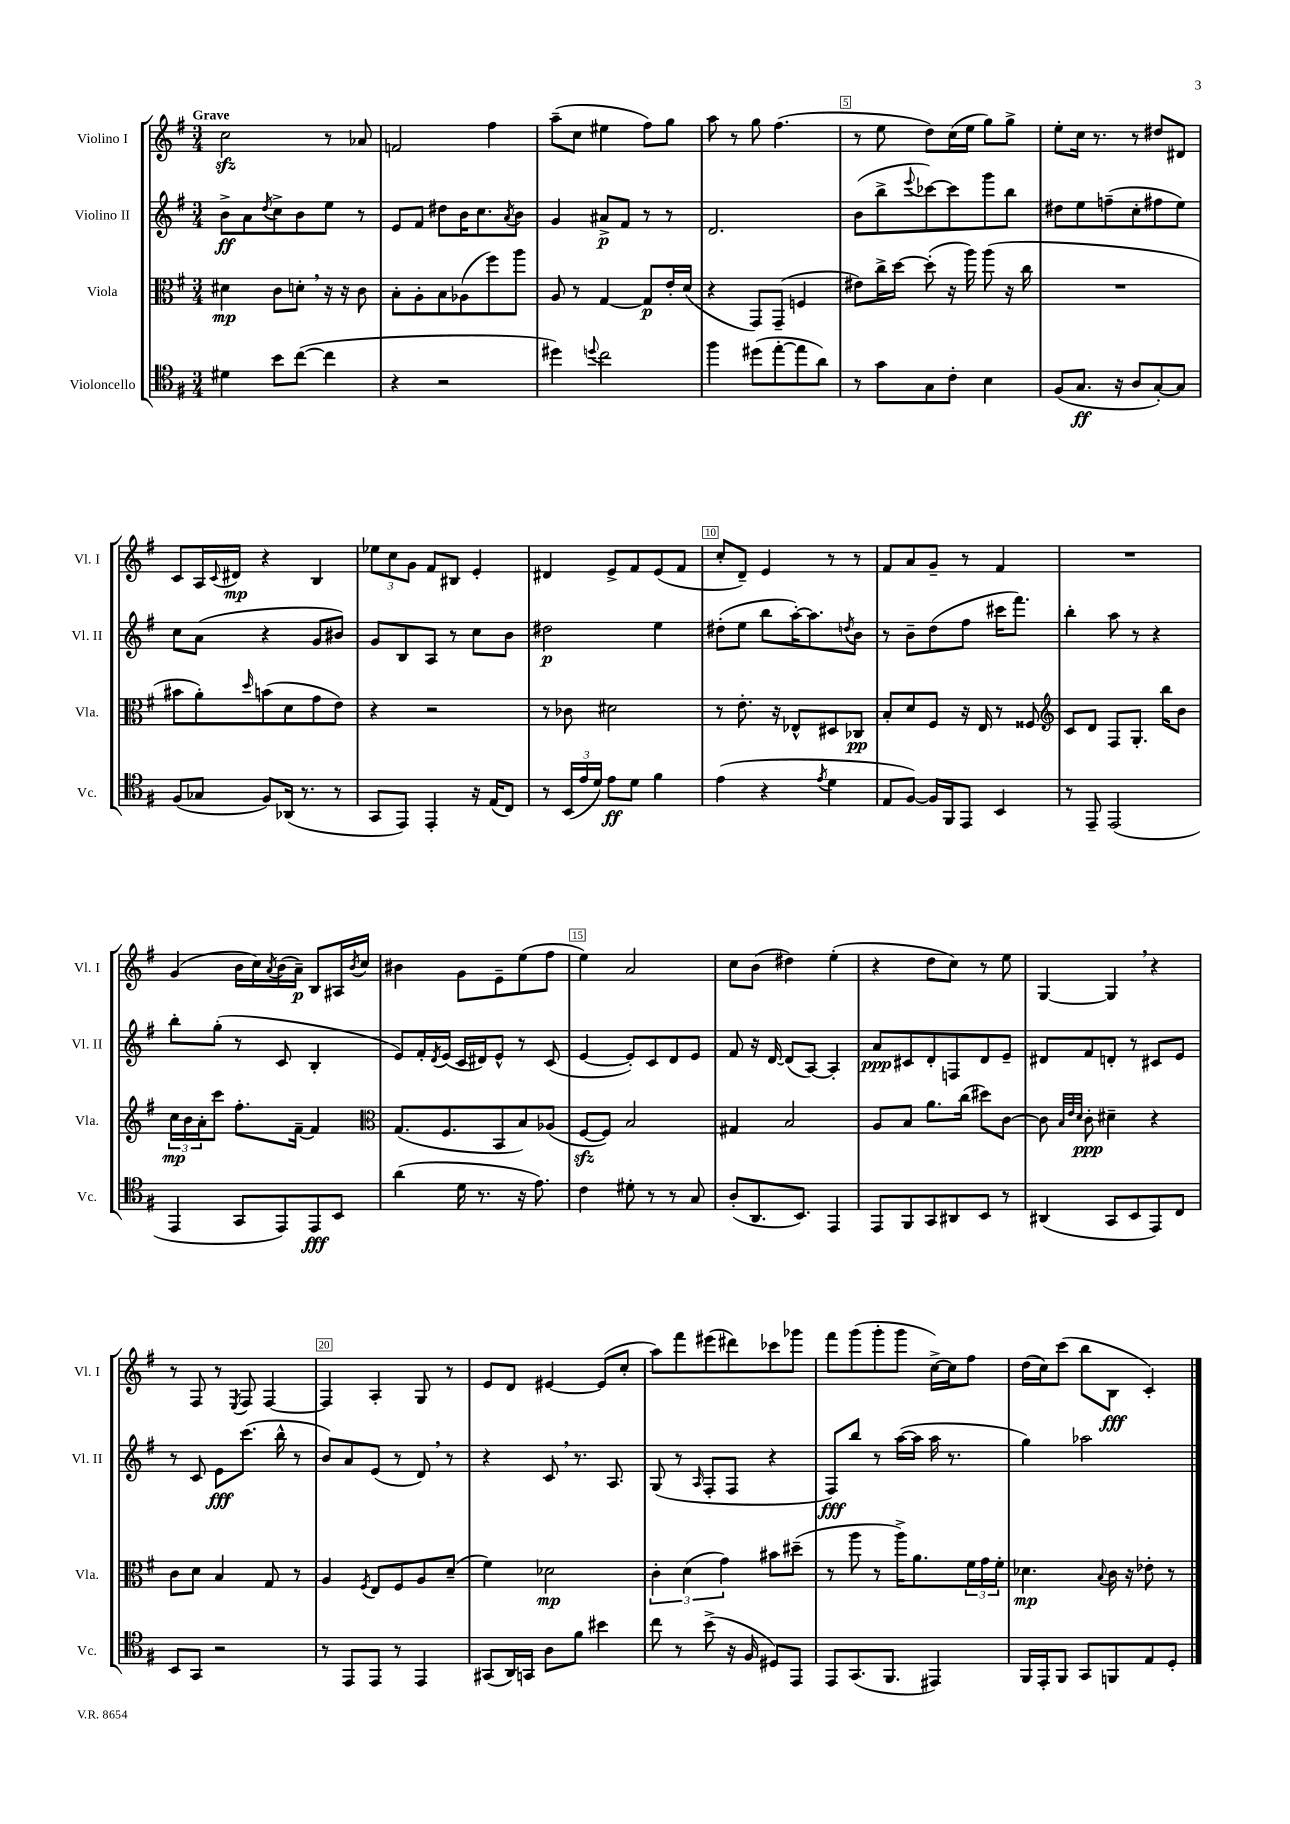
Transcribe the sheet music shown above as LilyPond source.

<<
\new StaffGroup <<
\new Staff = "s0" \with { instrumentName = "Violino I" shortInstrumentName = "Vl. I" } {
    \clef treble \key g \major \numericTimeSignature \time 3/4 \tempo "Grave"
    c''2\sfz r8 aes'8 |
    f'2 fis''4 |
    a''8--( c''8 eis''4 fis''8) g''8 |
    a''8 r8 g''8 fis''4.( |
    r8 e''8 d''8) c''16( e''16 g''8) g''8-> |
    e''8-. c''16 r8. r8 dis''8 dis'8 |
    c'8 a16 \appoggiatura { c'8 } dis'16\mp r4 b4 |
    \tuplet 3/2 { ees''8 c''8 g'8 } fis'8 bis8 e'4-. |
    dis'4 e'8-> fis'8 e'8( fis'8 |
    c''8-. d'8--) e'4 r8 r8 |
    fis'8 a'8 g'8-- r8 fis'4 |
    R2. |
    g'4( b'16 c''16) \acciaccatura { a'8 } b'16( a'16--\p) b8 ais16 \acciaccatura { b'8 } c''16 |
    bis'4 g'8 e'8-- e''8( fis''8 |
    e''4) a'2 |
    c''8 b'8( dis''4) e''4-.( |
    r4 d''8 c''8) r8 e''8 |
    g4~ g4 \breathe r4 |
    r8 fis8 r8 \acciaccatura { e8 } fis8 fis4~ |
    fis4 a4-. g8 r8 |
    e'8 d'8 eis'4~ eis'8( c''8-. |
    a''8) fis'''8 eis'''8( dis'''8) ces'''8 ges'''8 |
    fis'''8 g'''8( g'''8-. g'''8 c''16~->) c''16 fis''8 |
    d''16( c''16) c'''8( b''8 b8\fff c'4-.) \bar "|." |
}
\new Staff = "s1" \with { instrumentName = "Violino II" shortInstrumentName = "Vl. II" } {
    \clef treble \key g \major \numericTimeSignature \time 3/4
    b'8->\ff a'8 \acciaccatura { d''8 } c''8-> b'8 e''8 r8 |
    e'8 fis'8 dis''8 b'16 c''8. \acciaccatura { a'8 } b'8 |
    g'4 ais'8->\p fis'8 r8 r8 |
    d'2. |
    b'8( b''8-> \appoggiatura { e'''8 } ces'''8~) ces'''8 g'''8 b''8 |
    dis''8 e''8 f''8--( c''8-. fis''8 e''8) |
    c''8 a'8( r4 g'8 bis'8) |
    g'8 b8 a8 r8 c''8 b'8 |
    dis''2\p e''4 |
    dis''8-.( e''8 b''8 a''16~-.) a''8. \acciaccatura { d''8 } b'8 |
    r8 b'8-- d''8( fis''8 cis'''16 fis'''8.) |
    b''4-. a''8 r8 r4 |
    b''8-. g''8-.( r8 c'8 b4-. |
    e'8) fis'16-. \acciaccatura { d'8 } e'16( c'16 dis'16) e'8-^ r8 c'8( |
    e'4~ e'8-.) c'8 d'8 e'8 |
    fis'8 r16 d'16~ d'8( a8~) a4-. |
    a'8\ppp cis'8 d'8-. f8 d'8 e'8-- |
    dis'8 fis'8 d'8-. r8 cis'8 e'8 |
    r8 c'8 e'8\fff c'''8.( b''16-^ r8 |
    b'8) a'8 e'8( r8 d'8) \breathe r8 |
    r4 c'8 \breathe r8. a8. |
    g8( r8 \grace { a16 } fis8-. fis8 r4 |
    fis8\fff) b''8 r8 a''16~( a''16 a''16 r8. |
    g''4) aes''2 \bar "|." |
}
\new Staff = "s2" \with { instrumentName = "Viola" shortInstrumentName = "Vla." } {
    \clef alto \key g \major \numericTimeSignature \time 3/4
    dis'4\mp c'8 d'8-. \breathe r16 r16 c'8 |
    b8-. a8-. b8 aes8( fis''8) a''8 |
    a8 r8 g4~ g8\p e'16-. d'16( |
    r4 g,8) g,8--( f4 |
    eis'8) c''16-> d''16~ d''8-.( r16 a''16) a''8( r16 c''16 |
    R2. |
    bis'8 a'8-.) \grace { d''16 } b'8( d'8 g'8 e'8) |
    r4 r2 |
    r8 ces'8 dis'2 |
    r8 e'8.-. r16 ees8-^ dis8 ces8\pp |
    b8-. d'8 fis8 r16 e16 r8 fisis8 |
    \clef treble c'8 d'8 fis8 g8.-. b''16 b'8 |
    \tuplet 3/2 { c''16\mp b'16 a'16-. } c'''8 fis''8.-. fis'16~-- fis'4 |
    \clef alto g8.( fis8. b,8 b8) aes8( |
    fis8~\sfz fis8) b2 |
    gis4 b2 |
    a8 b8 a'8. c''16( dis''8) c'8~ |
    c'8 \grace { b32 e'32 d'32 } c'8-.\ppp dis'4-- r4 |
    c'8 d'8 b4 g8 r8 |
    a4 \acciaccatura { fis8 } e8 fis8 a8 d'8--( |
    fis'4) des'2\mp |
    \tuplet 3/2 { c'4-. d'4( g'4) } bis'8 dis''8--( |
    r8 a''8 r8 a''16->) a'8. \tuplet 3/2 { fis'16 g'16 fis'16-. } |
    des'4.\mp \appoggiatura { b8 } c'16 r16 ees'8-. r8 \bar "|." |
}
\new Staff = "s3" \with { instrumentName = "Violoncello" shortInstrumentName = "Vc." } {
    \clef tenor \key g \major \numericTimeSignature \time 3/4
    dis'4 b'8 c''8~( c''4 |
    r4 r2 |
    dis''4) \appoggiatura { d''8 } c''2 |
    fis''4 dis''8( e''8~-. e''8 a'8) |
    r8 g'8 g8 c'8-. b4 |
    fis8( g8.\ff r16 a8 g8~-.) g8 |
    fis8( ges8 fis8) aes,16( r8. r8 |
    g,8 e,8) e,4-. r16 e16( c8) |
    r8 \tuplet 3/2 { b,16( e'16 d'16) } e'8\ff d'8 fis'4 |
    e'4( r4 \acciaccatura { e'8 } d'4 |
    e8 fis8~) fis16 fis,16 e,8 b,4 |
    r8 e,8-- e,2( |
    e,4 g,8 e,8) e,8\fff b,8 |
    a'4( d'16 r8. r16 e'8.) |
    c'4 dis'8-. r8 r8 g8 |
    a8-.( a,8. b,8.) e,4 |
    e,8 fis,8 g,8 ais,8 b,8 r8 |
    ais,4( g,8 b,8 e,8) c8 |
    b,8 g,8 r2 |
    r8 e,8 e,8 r8 e,4 |
    gis,8( a,16) g,16 a8 fis'8 bis'4 |
    c''8 r8 b'8->( r16 fis16 dis8) e,8 |
    e,8 g,8.( fis,8. eis,4) |
    fis,16 e,16-. fis,8 g,8 f,8 e8 d8-. \bar "|." |
}
>>
>>
\layout { \context { \Score \override BarNumber.break-visibility = ##(#f #t #t) barNumberVisibility = #(every-nth-bar-number-visible 5) \override BarNumber.stencil = #(make-stencil-boxer 0.1 0.3 ly:text-interface::print) } }
